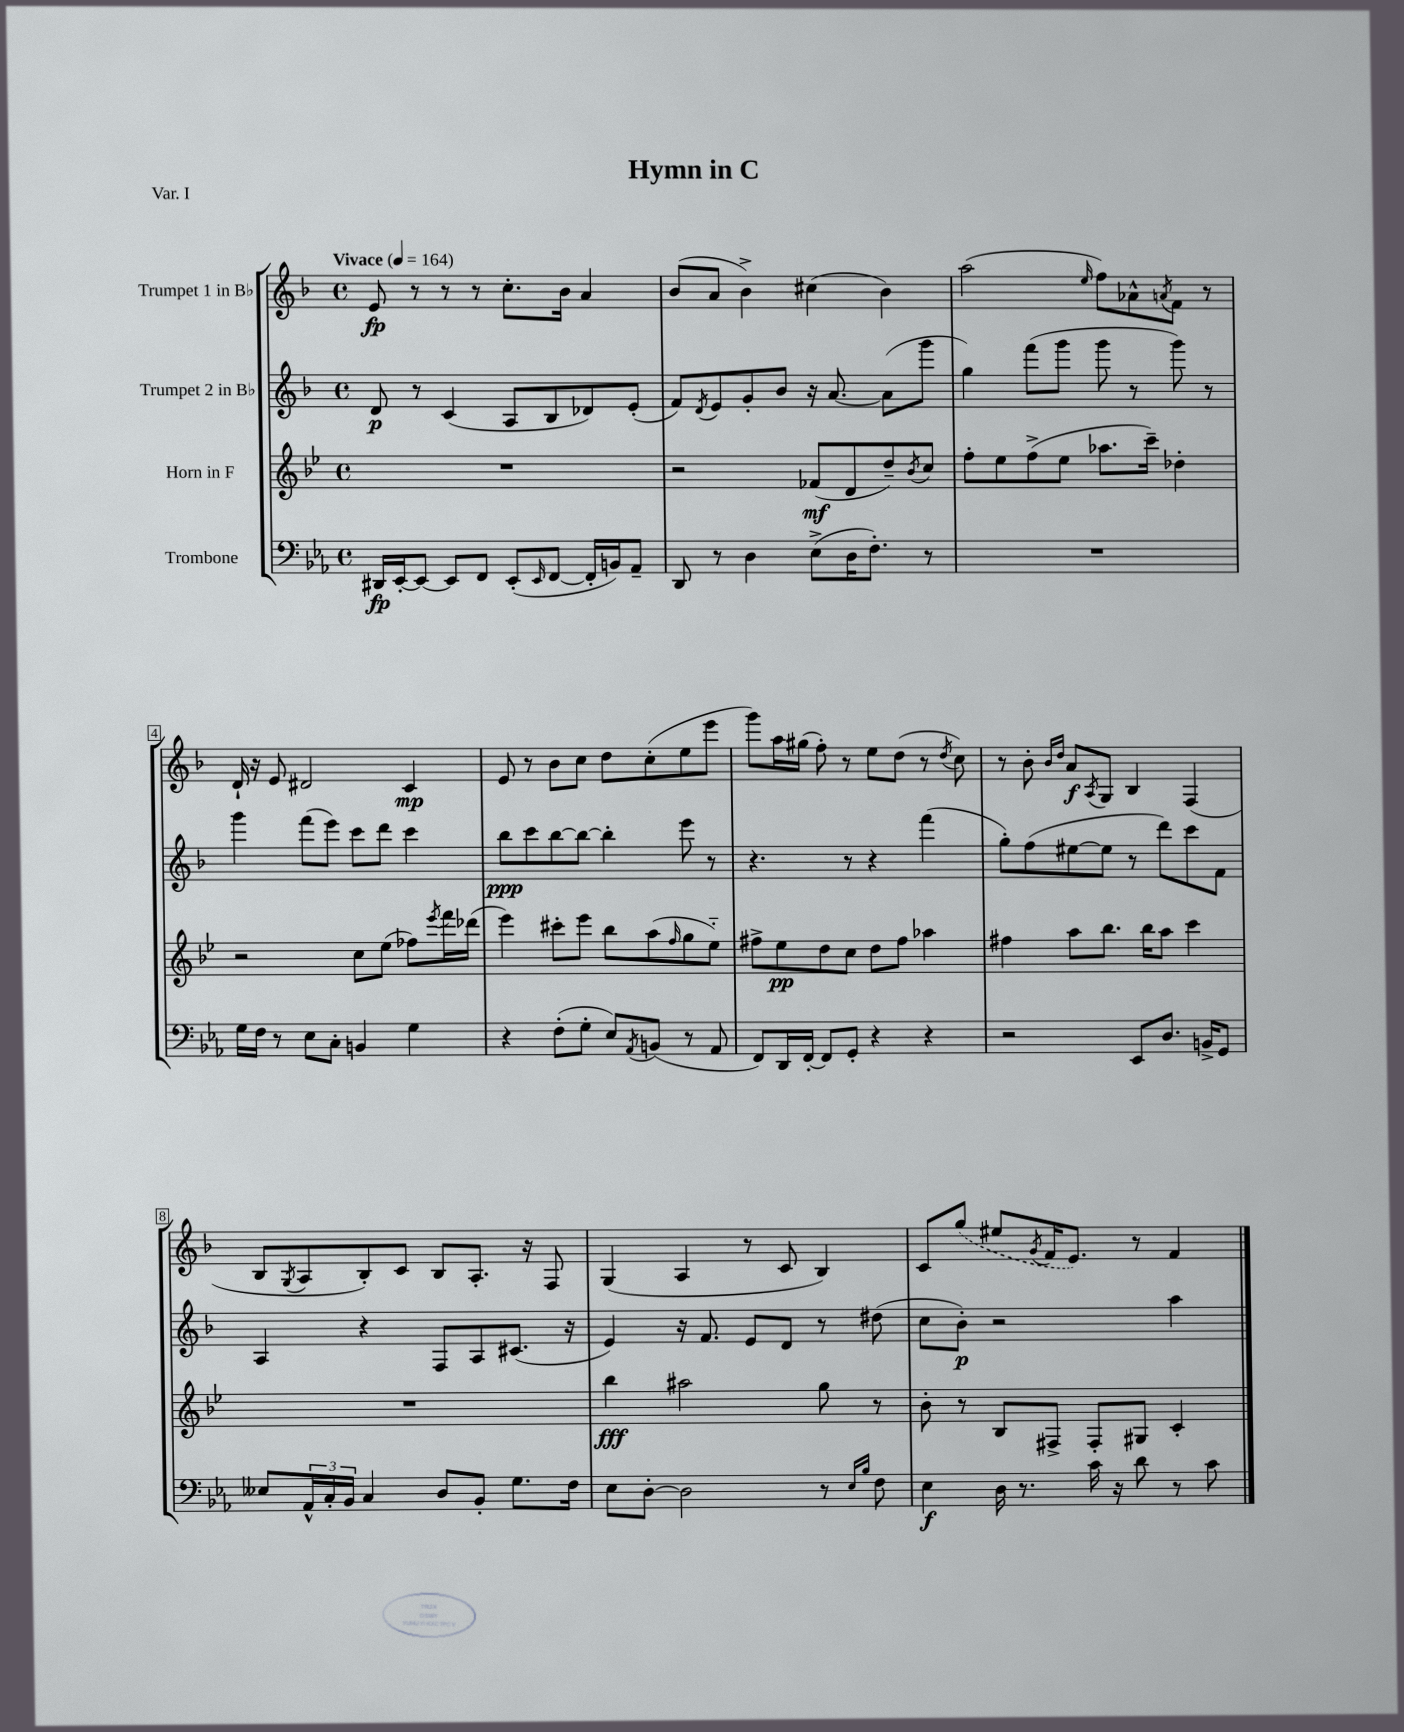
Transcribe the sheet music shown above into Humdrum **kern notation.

**kern	**dynam	**kern	**dynam	**kern	**dynam	**kern	**dynam
*part4	*part4	*part3	*part3	*part2	*part2	*part1	*part1
*staff4	*staff4	*staff3	*staff3	*staff2	*staff2	*staff1	*staff1
*I"Trombone	*	*I"Horn in F	*	*I"Trumpet 2 in B♭	*	*I"Trumpet 1 in B♭	*
*clefF4	*	*clefG2	*	*clefG2	*	*clefG2	*
*k[b-e-a-]	*	*k[b-e-]	*	*k[b-]	*	*k[b-]	*
*M4/4	*	*M4/4	*	*M4/4	*	*M4/4	*
*met(c)	*	*met(c)	*	*met(c)	*	*met(c)	*
*MM164	*	*MM164	*	*MM164	*	*MM164	*
=1	=1	=1	=1	=1	=1	=1	=1
!	!	!	!	!	!	!LO:TX:a:B:t=Vivace	!
16DD#X/LL	fp	1r	.	8d/	p	8e/	fp
[16EE-'/J	.	.	.	.	.	.	.
8EE-/J_	.	.	.	8r	.	8r	.
8EE-/L]	.	.	.	(4c/	.	8r	.
8FF/J	.	.	.	.	.	8r	.
(8EE-'/L	.	.	.	8A/L	.	8.cc'\L	.
16qqEE-/	.	.	.	.	.	.	.
[8FF/J	.	.	.	8B-/	.	.	.
.	.	.	.	.	.	16b-\Jk	.
16FF'/LL]	.	.	.	8d-X/)	.	4a/	.
16BBn/J)	.	.	.	.	.	.	.
8AA-~/J	.	.	.	(8e'/J	.	.	.
=2	=2	=2	=2	=2	=2	=2	=2
8DD/	.	2r	.	8f/L)	.	(8b-/L	.
.	.	.	.	8qd/	.	.	.
8r	.	.	.	8e/	.	8a/J	.
4D\	.	.	.	8g'/	.	4b-^\)	.
.	.	.	.	8b-/J	.	.	.
(8E-^\L	.	(8f-X/L	mf	16r	.	(4cc#X\	.
.	.	.	.	[8.a/	.	.	.
16D\K	.	8d/	.	.	.	.	.
8.F'\J)	.	.	.	.	.	.	.
.	.	8dd~/)	.	(8a\L]	.	4b-\)	.
.	.	8qb-/	.	.	.	.	.
8r	.	8cc/J	.	8ggg\J	.	.	.
=3	=3	=3	=3	=3	=3	=3	=3
1r	.	8ff'\L	.	4gg\)	.	(2aa\	.
.	.	8ee-\	.	.	.	.	.
.	.	(8ff^\	.	(8fff\L	.	.	.
.	.	8ee-\J	.	8ggg\J	.	.	.
.	.	.	.	.	.	16qqee/	.
.	.	8.aa-X\L	.	8ggg\	.	8ff\L)	.
.	.	.	.	8r	.	8a-X^^\	.
.	.	16ccc~\Jk)	.	.	.	.	.
.	.	.	.	.	.	8qan/	.
.	.	4dd-X'\	.	8ggg\)	.	8f\J	.
.	.	.	.	8r	.	8r	.
!!LO:LB:g=z
=4	=4	=4	=4	=4	=4	=4	=4
16G\LL	.	2r	.	4ggg\	.	16d`/	.
16F\JJ	.	.	.	.	.	16r	.
8r	.	.	.	.	.	8e/	.
8E-\L	.	.	.	(8fff\L	.	2d#X/	.
8C'\J	.	.	.	8eee\J)	.	.	.
4BBn/	.	8cc\L	.	8ccc\L	.	.	.
.	.	(8ee-\J	.	8ddd\J	.	.	.
4G\	.	8ff-X\L)	.	4ccc\	.	4c/	mp
.	.	8qeee-/	.	.	.	.	.
.	.	16fff\L	.	.	.	.	.
.	.	(16ddd-X\JJ	.	.	.	.	.
=5	=5	=5	=5	=5	=5	=5	=5
4r	.	4eee-\)	.	8bb-\L	ppp	8e/	.
.	.	.	.	8ccc\	.	8r	.
(8F'\L	.	8ccc#X'\L	.	[8bb-\	.	8b-\L	.
8G'\J	.	8eee-\J	.	8bb-\J_	.	8cc\J	.
8E-/L)	.	8bb-\L	.	4bb-'\]	.	8dd\L	.
8qAA-/	.	.	.	.	.	.	.
(8BBn/J	.	(8aa\	.	.	.	(8cc'\	.
.	.	16qqff/	.	.	.	.	.
8r	.	8gg\	.	8eee\	.	8ee\	.
8AA-/	.	8ee-\J)	.	8r	.	8eee\J	.
=6	=6	=6	=6	=6	=6	=6	=6
8FF/L)	.	8ff#X^\L	.	4.r	.	8ggg\L)	.
16DD/L	.	8ee-\	pp	.	.	16aa\L	.
[16FF'/JJ	.	.	.	.	.	(16gg#X\JJ	.
8FF/L]	.	8dd\	.	.	.	8ff'\)	.
8GG'/J	.	8cc\J	.	8r	.	8r	.
4r	.	8dd\L	.	4r	.	8ee\L	.
.	.	8ff#\J	.	.	.	(8dd\J	.
4r	.	4aa-X\	.	(4fff\	.	8r	.
.	.	.	.	.	.	8qdd/	.
.	.	.	.	.	.	8cc\)	.
=7	=7	=7	=7	=7	=7	=7	=7
2r	.	4ff#X\	.	8gg'\L)	.	8r	.
.	.	.	.	(8ff\	.	8b-'\	.
.	.	.	.	.	.	16qqb-/LL	.
.	.	.	.	.	.	16qqdd/JJ	.
.	.	8aa\L	.	[8ee#X\	.	8a/L	f
.	.	.	.	.	.	8qA/	.
.	.	8.bb-\J	.	8ee#\J]	.	8G/J	.
8EE-/L	.	.	.	8r	.	4B-/	.
.	.	16bb-\KL	.	.	.	.	.
8.D/J	.	8aa\J	.	8ddd\L)	.	.	.
.	.	4ccc\	.	8ccc\	.	(4F/	.
16BBn^/KL	.	.	.	.	.	.	.
8GG/J	.	.	.	8f\J	.	.	.
!!LO:LB:g=z
=8	=8	=8	=8	=8	=8	=8	=8
8E--X/L	.	1r	.	4A/	.	8B-/L	.
.	.	.	.	.	.	8qG/	.
24AA-^^/L	.	.	.	.	.	8A/	.
24C'/	.	.	.	.	.	.	.
24BB-/JJ	.	.	.	.	.	.	.
4C/	.	.	.	4r	.	8B-'/)	.
.	.	.	.	.	.	8c/J	.
8D/L	.	.	.	8F/L	.	8B-/L	.
8BB-'/J	.	.	.	8A/	.	8.A'/J	.
8.G\L	.	.	.	(8.c#X/J	.	.	.
.	.	.	.	.	.	16r	.
.	.	.	.	.	.	8F/	.
16F\Jk	.	.	.	16r	.	.	.
=9	=9	=9	=9	=9	=9	=9	=9
8E-\L	.	4bb-\	fff	4e/)	.	(4G/	.
[8D'\J	.	.	.	.	.	.	.
2D\]	.	2aa#X\	.	16r	.	4A/	.
.	.	.	.	8.f/	.	.	.
.	.	.	.	8e/L	.	8r	.
.	.	.	.	8d/J	.	8c/	.
8r	.	8gg\	.	8r	.	4B-/)	.
16qqE-/LL	.	.	.	.	.	.	.
16qqB-/JJ	.	.	.	.	.	.	.
8F\	.	8r	.	(8dd#X\	.	.	.
=10	=10	=10	=10	=10	=10	=10	=10
4E-\	f	8b-'\	.	8cc\L	.	8c/L	.
.	.	8r	.	8b-'\J)	p	(8gg/J	.
16D\	.	8B-/L	.	2r	.	8ee#X/L	.
8.r	.	.	.	.	.	.	.
.	.	.	.	.	.	8qg/	.
.	.	8F#X^/J	.	.	.	16f/K	.
.	.	.	.	.	.	8.e/J)	.
16c\	.	8F#'/L	.	.	.	.	.
16r	.	.	.	.	.	.	.
8d\	.	8G#X/J	.	.	.	8r	.
8r	.	4c'/	.	4aa\	.	4f/	.
8c\	.	.	.	.	.	.	.
==	==	==	==	==	==	==	==
*-	*-	*-	*-	*-	*-	*-	*-
